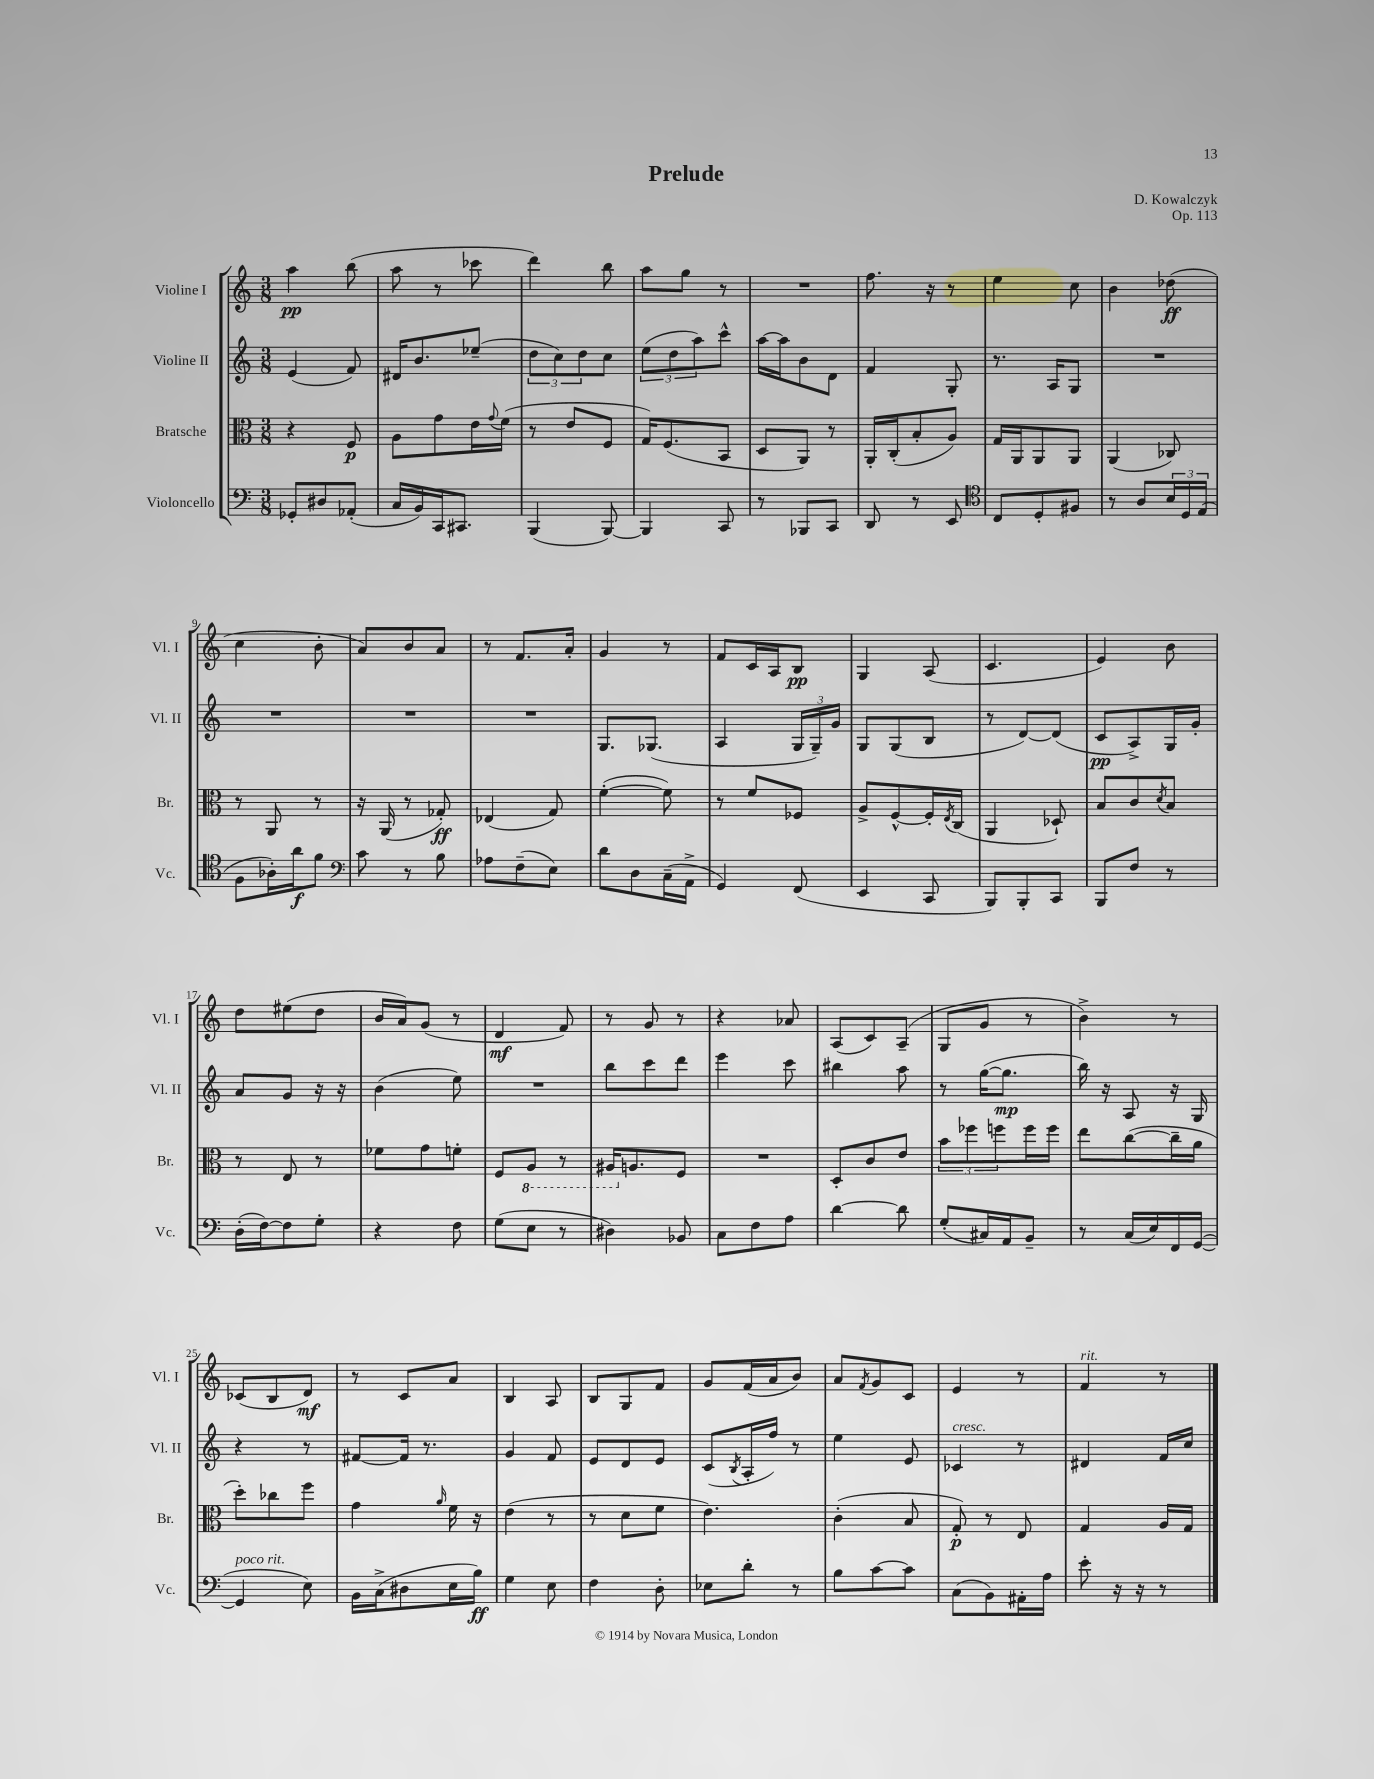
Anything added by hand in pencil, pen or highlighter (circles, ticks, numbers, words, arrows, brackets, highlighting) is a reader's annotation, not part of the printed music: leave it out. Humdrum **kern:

**kern	**dynam	**kern	**dynam	**kern	**dynam	**kern	**dynam
*part4	*part4	*part3	*part3	*part2	*part2	*part1	*part1
*staff4	*staff4	*staff3	*staff3	*staff2	*staff2	*staff1	*staff1
*I"Violoncello	*	*I"Bratsche	*	*I"Violine II	*	*I"Violine I	*
*I'Vc.	*	*I'Br.	*	*I'Vl. II	*	*I'Vl. I	*
*clefF4	*	*clefC3	*	*clefG2	*	*clefG2	*
*k[]	*	*k[]	*	*k[]	*	*k[]	*
*M3/8	*	*M3/8	*	*M3/8	*	*M3/8	*
=1	=1	=1	=1	=1	=1	=1	=1
8GG-X'/L	.	4r	.	(4e/	.	4aa\	pp
8D#X/	.	.	.	.	.	.	.
(8AA-X'/J	.	8F/	p	8f/)	.	(8bb\	.
=2	=2	=2	=2	=2	=2	=2	=2
16C/LL	.	8A\L	.	16d#X/KL	.	8aa\	.
16BB/)	.	.	.	8.b/	.	.	.
16CC/J	.	8g\	.	.	.	8r	.
8.CC#X/J	.	.	.	.	.	.	.
.	.	16e\L	.	(8ee-X~/J	.	8ccc-X\	.
.	.	8qqg/	.	.	.	.	.
.	.	(16f\JJ	.	.	.	.	.
=3	=3	=3	=3	=3	=3	=3	=3
(4BBB/	.	8r	.	12dd\L	.	4ddd\)	.
.	.	.	.	12cc\)	.	.	.
.	.	8e/L	.	.	.	.	.
.	.	.	.	12dd\	.	.	.
[8BBB/)	.	8F/J	.	8cc\J	.	8bb\	.
=4	=4	=4	=4	=4	=4	=4	=4
4BBB/]	.	16G/KL)	.	(12ee\L	.	8aa\L	.
.	.	(8.F/	.	.	.	.	.
.	.	.	.	12dd\	.	.	.
.	.	.	.	.	.	8gg\J	.
.	.	.	.	12aa\)	.	.	.
8CC/	.	8BB/J	.	8ccc^^\J	.	8r	.
=5	=5	=5	=5	=5	=5	=5	=5
8r	.	8D/L	.	[16aa\LL	.	4.r	.
.	.	.	.	16aa\J]	.	.	.
8BBB-X/L	.	8AA/J)	.	8b\	.	.	.
8CC/J	.	8r	.	8d\J	.	.	.
=6	=6	=6	=6	=6	=6	=6	=6
8DD/	.	16AA'/LL	.	4f/	.	8.ff\	.
.	.	(16C'/J	.	.	.	.	.
8r	.	8B'/	.	.	.	.	.
.	.	.	.	.	.	16r	.
8EE/	.	8A/J)	.	8G'/	.	8r	.
=7	=7	=7	=7	=7	=7	=7	=7
*clefC4	*	*	*	*	*	*	*
8C/L	.	16G/LL	.	8.r	.	4ee\	.
.	.	16AA/J	.	.	.	.	.
8D'/	.	8AA/	.	.	.	.	.
.	.	.	.	16A/KL	.	.	.
8F#X/J	.	8AA/J	.	8G/J	.	8cc\	.
=8	=8	=8	=8	=8	=8	=8	=8
8r	.	(4AA/	.	4.r	.	4b\	.
8A/L	.	.	.	.	.	.	.
24B/L	.	8C-X/)	.	.	.	(8dd-X\	ff
24D/	.	.	.	.	.	.	.
(24E/JJ	.	.	.	.	.	.	.
!!LO:LB:g=z
=9	=9	=9	=9	=9	=9	=9	=9
8F\L	.	8r	.	4.r	.	4cc\	.
16A-X'\L)	.	8AA/	.	.	.	.	.
16a\J	f	.	.	.	.	.	.
8f\J	.	8r	.	.	.	8b'\	.
=10	=10	=10	=10	=10	=10	=10	=10
*clefF4	*	*	*	*	*	*	*
8c\	.	16r	.	4.r	.	8a/L)	.
.	.	(16AA/	.	.	.	.	.
8r	.	8r	.	.	.	8b/	.
8B\	.	8G-X'/)	ff	.	.	8a/J	.
=11	=11	=11	=11	=11	=11	=11	=11
8A-X\L	.	(4E-X/	.	4.r	.	8r	.
(8F~\	.	.	.	.	.	8.f/L	.
8E\J)	.	8G/)	.	.	.	.	.
.	.	.	.	.	.	16a'/Jk	.
=12	=12	=12	=12	=12	=12	=12	=12
8d\L	.	([4f'\	.	8.G/L	.	4g/	.
8D\	.	.	.	.	.	.	.
.	.	.	.	(8.G-X/J	.	.	.
(16C~\L	.	8f\])	.	.	.	8r	.
16AA^\JJ	.	.	.	.	.	.	.
=13	=13	=13	=13	=13	=13	=13	=13
4GG/)	.	8r	.	4A/	.	8f/L	.
.	.	8f/L	.	.	.	16c/L	.
.	.	.	.	.	.	16A/J	.
(8FF/	.	8F-X/J	.	24G/LL	.	8B/J	pp
.	.	.	.	24G~/)	.	.	.
.	.	.	.	24g/JJ	.	.	.
=14	=14	=14	=14	=14	=14	=14	=14
4EE/	.	8A^/L	.	8G/L	.	4G/	.
.	.	[8F^^/	.	(8G/	.	.	.
8CC/	.	16F'/L]	.	8B/J	.	(8A/	.
.	.	8qE/	.	.	.	.	.
.	.	(16C/JJ	.	.	.	.	.
=15	=15	=15	=15	=15	=15	=15	=15
8BBB/L)	.	4AA/	.	8r	.	4.c/	.
8BBB'/	.	.	.	[8d/L)	.	.	.
8CC/J	.	8D-X`/)	.	(8d/J]	.	.	.
=16	=16	=16	=16	=16	=16	=16	=16
8BBB/L	.	8B/L	.	8c/L	pp	4e/)	.
8F/J	.	8c/	.	8A^/)	.	.	.
.	.	8qd/	.	.	.	.	.
8r	.	8B/J	.	16G/L	.	8b\	.
.	.	.	.	16g'/JJ	.	.	.
!!LO:LB:g=z
=17	=17	=17	=17	=17	=17	=17	=17
(16D'\LL	.	8r	.	8a/L	.	8dd\L	.
[16F\J)	.	.	.	.	.	.	.
8F\]	.	8E/	.	8g/J	.	(8ee#X\	.
8G'\J	.	8r	.	16r	.	8dd\J	.
.	.	.	.	16r	.	.	.
=18	=18	=18	=18	=18	=18	=18	=18
4r	.	8f-X\L	.	(4b\	.	16b/LL	.
.	.	.	.	.	.	16a/J)	.
.	.	8g\	.	.	.	(8g/J	.
8F\	.	8fn'\J	.	8ee\)	.	8r	.
=19	=19	=19	=19	=19	=19	=19	=19
(8G\L	.	8F/L	.	4.r	.	4d/	mf
*	*	*8ba	*	*	*	*	*
8E\J	.	8AA/J	.	.	.	.	.
8r	.	8r	.	.	.	8f/)	.
=20	=20	=20	=20	=20	=20	=20	=20
4D#X\)	.	16AA#X/KL	.	8bb\L	.	8r	.
*	*	*X8ba	*	*	*	*	*
.	.	8.An/	.	.	.	.	.
.	.	.	.	8ccc\	.	8g/	.
8BB-X/	.	8F/J	.	8ddd\J	.	8r	.
=21	=21	=21	=21	=21	=21	=21	=21
8C\L	.	4.r	.	4eee\	.	4r	.
8F\	.	.	.	.	.	.	.
8A\J	.	.	.	8ccc\	.	8a-X/	.
=22	=22	=22	=22	=22	=22	=22	=22
[4d\	.	8D'/L	.	4bb#X\	.	(8A/L	.
.	.	8c/	.	.	.	8c/)	.
8d\]	.	8e/J	.	8aa\	.	(8A~/J	.
=23	=23	=23	=23	=23	=23	=23	=23
(8G'/L	.	12b\L	.	8r	.	8G/L	.
.	.	12ff-X\	.	.	.	.	.
16C#X/L)	.	.	.	([16gg\KL	.	8g/J	.
.	.	12ffn\	.	.	.	.	.
16AA/J	.	.	.	8.gg\J]	mp	.	.
8BB~/J	.	16ff\L	.	.	.	8r	.
.	.	16ff\JJ	.	.	.	.	.
=24	=24	=24	=24	=24	=24	=24	=24
8r	.	8ee\L	.	16bb\)	.	4b^\)	.
.	.	.	.	16r	.	.	.
(16C/LL	.	([8cc\	.	8A/	.	.	.
16E/)	.	.	.	.	.	.	.
16FF/	.	16cc~\L]	.	16r	.	8r	.
([16GG/JJ	.	16a\JJ	.	16G/	.	.	.
!!LO:LB:g=z
=25	=25	=25	=25	=25	=25	=25	=25
!LO:TX:a:i:t=poco rit.	!	!	!	!	!	!	!
4GG/]	.	8dd'\L)	.	4r	.	(8c-X/L	.
.	.	8cc-X\	.	.	.	8B/	.
8E\)	.	8ff\J	.	8r	.	8d/J)	mf
=26	=26	=26	=26	=26	=26	=26	=26
16BB\LL	.	4g\	.	[8f#X/L	.	8r	.
(16C^\J	.	.	.	.	.	.	.
8D#X\	.	.	.	16f#/Jk]	.	8c/L	.
.	.	.	.	8.r	.	.	.
.	.	16qqa/	.	.	.	.	.
16E\L	.	16f\	.	.	.	8a/J	.
16B\JJ)	ff	16r	.	.	.	.	.
=27	=27	=27	=27	=27	=27	=27	=27
4G\	.	(4e\	.	4g/	.	4B/	.
8E\	.	8r	.	8f/	.	8A/	.
=28	=28	=28	=28	=28	=28	=28	=28
4F\	.	8r	.	8e/L	.	8B/L	.
.	.	8d\L	.	8d/	.	8G/	.
8D'\	.	8f\J	.	8e/J	.	8f/J	.
=29	=29	=29	=29	=29	=29	=29	=29
8E-X\L	.	4.e\)	.	(8c/L	.	8g/L	.
.	.	.	.	8qB/	.	.	.
8d'\J	.	.	.	16A'/L	.	(16f/L	.
.	.	.	.	16ff/JJ)	.	16a/J	.
8r	.	.	.	8r	.	8b/J)	.
=30	=30	=30	=30	=30	=30	=30	=30
8B\L	.	(4c'\	.	4ee\	.	8a/L	.
.	.	.	.	.	.	8qf/	.
[8c\	.	.	.	.	.	8g/	.
8c\J]	.	8B/	.	8e/	.	8c/J	.
=31	=31	=31	=31	=31	=31	=31	=31
!	!	!	!	!LO:TX:a:i:t=cresc.	!	!	!
(8C\L	.	8G'/)	p	4c-X/	.	4e/	.
8BB\)	.	8r	.	.	.	.	.
16AA#X'\L	.	8E/	.	8r	.	8r	.
16A\JJ	.	.	.	.	.	.	.
=32	=32	=32	=32	=32	=32	=32	=32
!	!	!	!	!	!	!LO:TX:a:i:t=rit.	!
8e'\	.	4G/	.	4d#X/	.	4f/	.
16r	.	.	.	.	.	.	.
16r	.	.	.	.	.	.	.
8r	.	16A/LL	.	16f/LL	.	8r	.
.	.	16G/JJ	.	16cc/JJ	.	.	.
==	==	==	==	==	==	==	==
*-	*-	*-	*-	*-	*-	*-	*-
